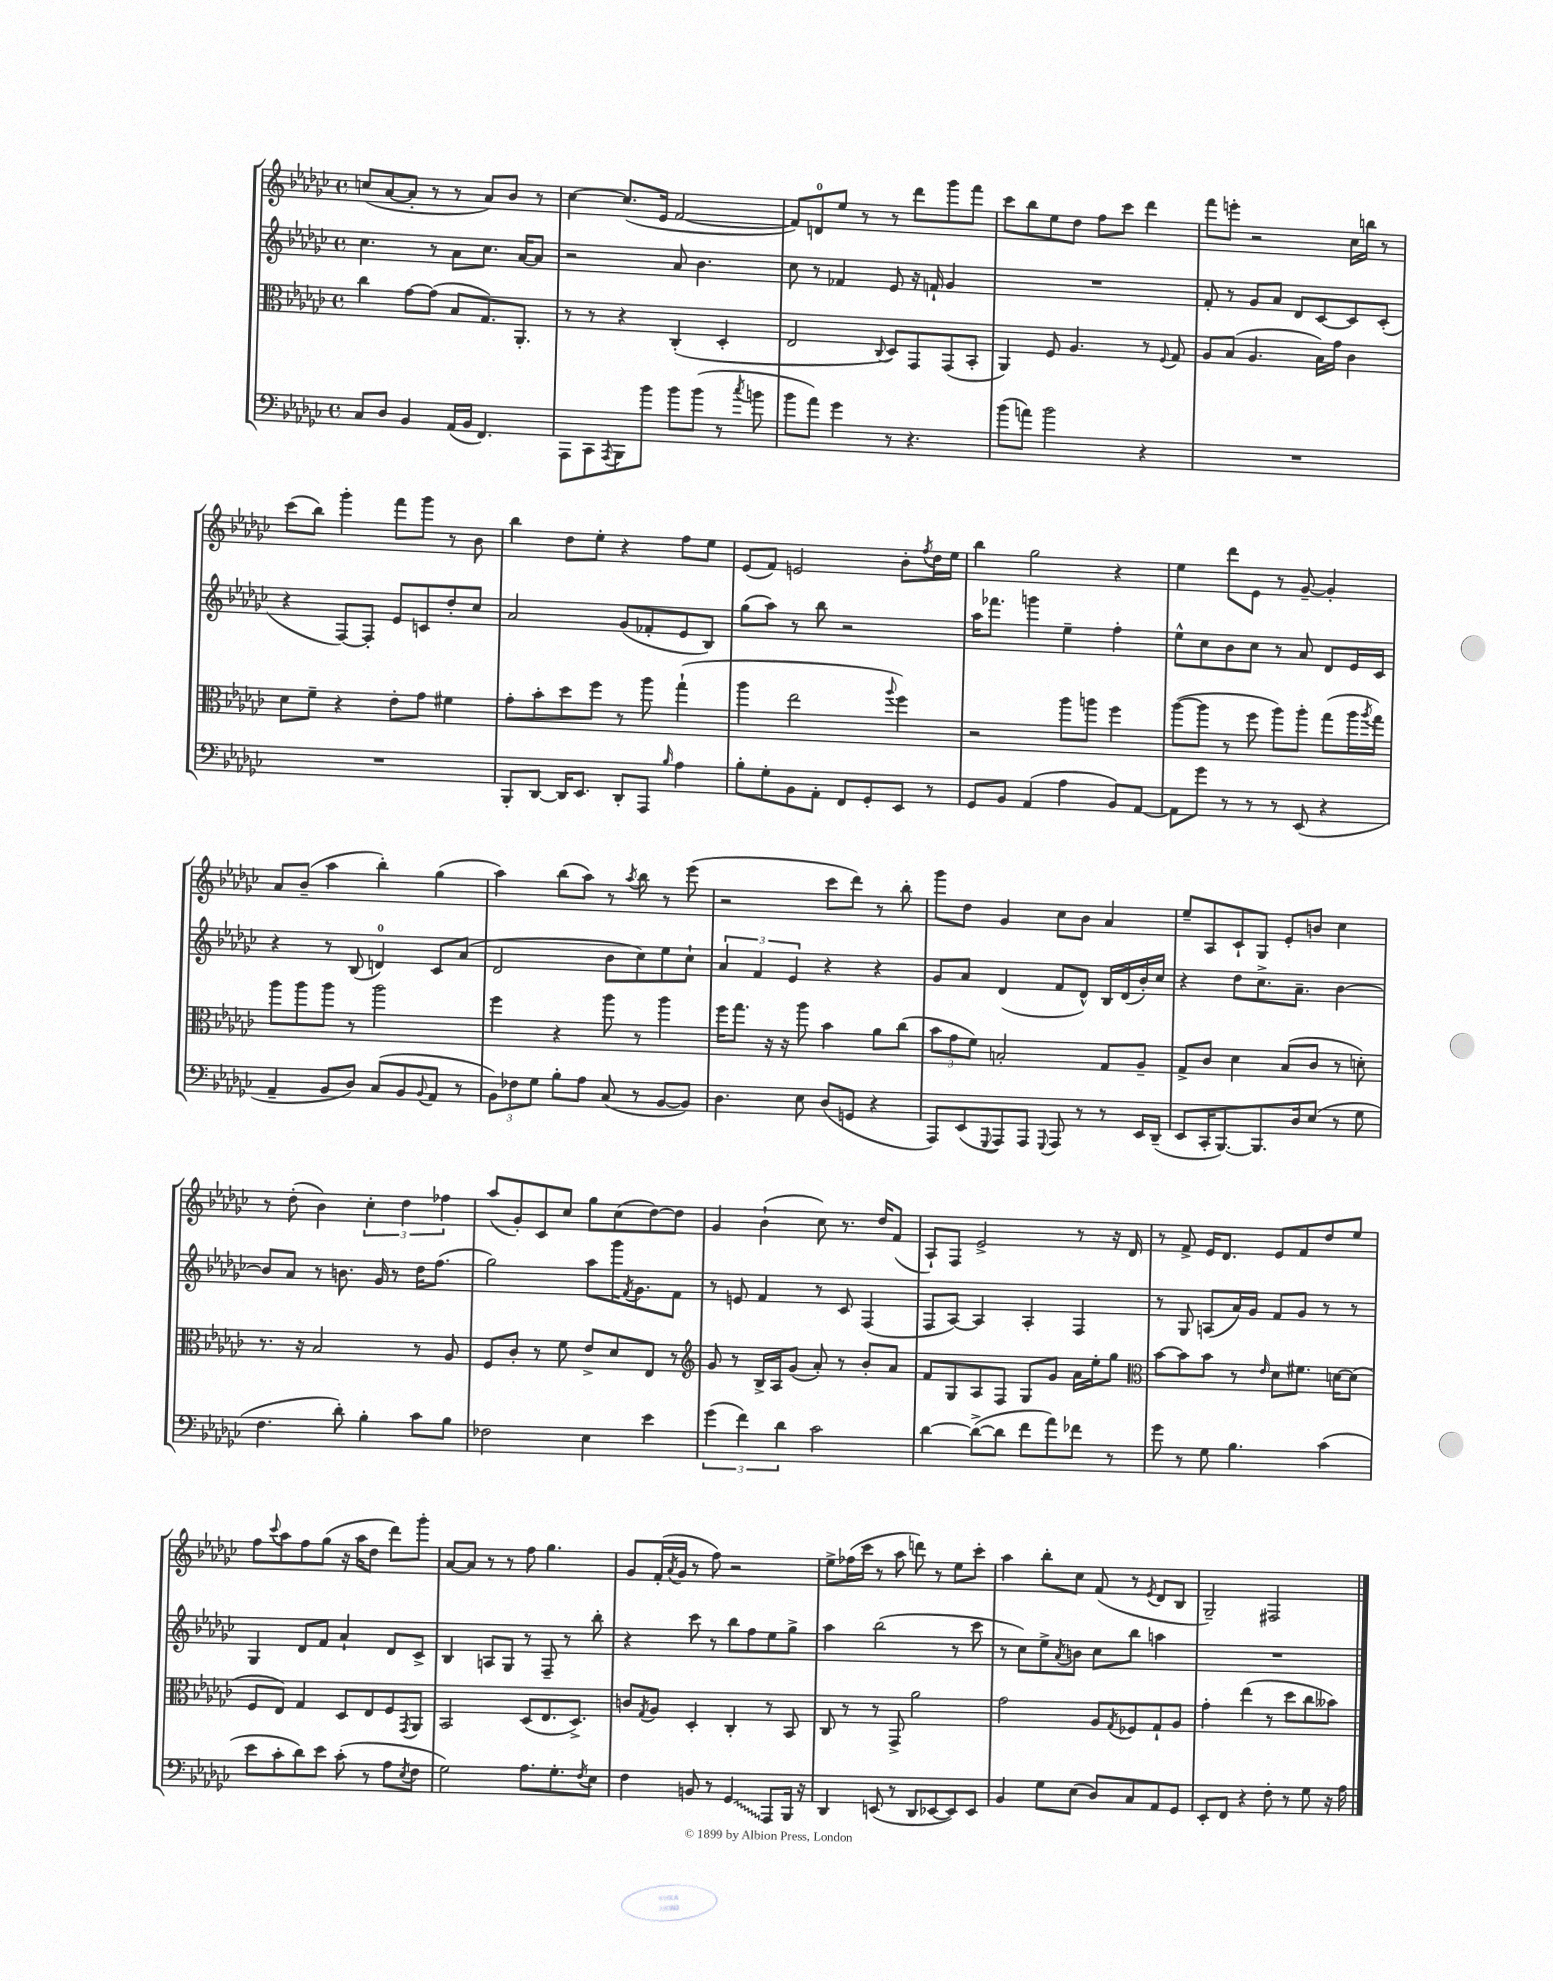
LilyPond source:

<<
\new StaffGroup <<
\new Staff = "s0" {
    \clef treble \key ges \major \defaultTimeSignature \time 4/4
    c''8( aes'8~ aes'8-. r8 r8 aes'8) bes'8 r8 |
    ces''4~ ces''8.( ees'16 f'2~ |
    f'8) d'8-0 ees''8 r8 r8 des'''8 ges'''8 f'''8 |
    ces'''8 bes''8 ees''8 des''8 f''8 ces'''8 des'''4 |
    f'''8 e'''8-. r2 ces''16 b''16 r8 |
    ces'''8( bes''8) ges'''4-. f'''8 ges'''8 r8 bes'8 |
    bes''4 des''8 ees''8-. r4 f''8 ees''8 |
    ees'8( f'8) e'2 bes'8-. \acciaccatura { f''8 } des''16 ees''16 |
    bes''4 ges''2 r4 |
    ees''4 des'''8 ees'8 r8 ges'8~-- ges'4-. |
    aes'8 bes'8--( aes''4 bes''4-.) ges''4( |
    aes''4) bes''8( aes''8) r8 \acciaccatura { aes''8 } bes''8 r8 ees'''8( |
    r2 ces'''8 des'''8) r8 bes''8-. |
    ges'''8 des''8 ges'4 ces''8 bes'8 aes'4 |
    ees''8-- aes8 ces'8-! ges8 ees'8-. b'8 ces''4 |
    r8 des''8-.( bes'4) \tuplet 3/2 { ces''4-. des''4 fes''4 } |
    aes''8( ges'8-.) ces'8 ces''8 ges''8 ces''8( des''8~) des''8 |
    ges'4 bes'4-!( ces''8) r8. des''16 f'8( |
    aes8-!) f8 ees'2-> r8 r16 des'16 |
    r8 f'8-> ees'16 des'8. ees'8 f'8 des''8 ees''8 |
    f''8 \appoggiatura { ces'''8 } aes''8 f''8 ges''8( r16 aes''16 des''8 des'''8) ges'''8-. |
    aes'8~ aes'8 r8 r8 f''8 ges''4. |
    ges'8 f'16-.( \acciaccatura { aes'8 } ges'16 r8 f''8) r2 |
    ees''8-> fes''16( ces'''16 r8 aes''8 d'''8) r8 ees''8 ces'''8-. |
    aes''4 bes''8-. ces''8 f'8( r8 \acciaccatura { ees'8 } des'8 bes8 |
    ges2--) fis2 \bar "|." |
}
\new Staff = "s1" {
    \clef treble \key ges \major \defaultTimeSignature \time 4/4
    ces''4. r8 aes'8 ces''8. aes'16~ aes'8 |
    r2 aes'8 bes'4. |
    ces''8 r8 fes'4 ees'8 r16 f'16-! ges'4 |
    R1 |
    f'8-. r8 ges'8 aes'8 des'8 ces'8~ ces'8 ces'8-.( |
    r4 f8~) f8-. ees'8 c'8 des''8-. ces''8 |
    aes'2 ges'8( fes'8-. ees'8 bes8) |
    ges''8( aes''8) r8 bes''8 r2 |
    aes''16 fes'''8. g'''4 ees''4-- f''4-. |
    ees''8-^ ces''8 bes'8 ces''8 r8 aes'8 des'8 ees'16 ces'16 |
    r4 r8 bes8( d'4-0) ces'8 aes'8( |
    des'2 bes'8 ces''8) ees''8 ces''8-! |
    \tuplet 3/2 { aes'4 f'4 ees'4 } r4 r4 |
    ges'8 aes'8 des'4( f'8 des'8-^) bes16 des'16( bes'16-.) ces''16 |
    r4 des''8 ces''8.-> aes'8.-- bes'4~ |
    bes'8 aes'8 r8 b'8. ges'16 r8 des''16 f''8.( |
    ges''2) aes''8 ges'''16 \acciaccatura { f'8 } ges'8. f'8 |
    r8 e'8 f'4 r8 ces'8 f4( |
    f8 aes8~) aes4 aes4-. f4 |
    r8 ges8 a8( aes'16) ges'16 f'8 ges'8 r8 r8 |
    ges4 des'8 f'8 aes'4-! des'8 ces'8-> |
    bes4 a8 ges8 r8 f8-- r8 bes''8-. |
    r4 ces'''8 r8 bes''8 f''8 ees''8 ges''8-> |
    aes''4 bes''2( r8 ces'''8 |
    r8 ces''8) ees''8-> \acciaccatura { aes'8 } b'8 ces''8 bes''8 a''4 |
    R1 \bar "|." |
}
\new Staff = "s2" {
    \clef alto \key ges \major \defaultTimeSignature \time 4/4
    ces''4 ges'8~ ges'8( bes8 ges8.) aes,8.-. |
    r8 r8 r4 ces4-.( des4-. |
    ees2 \appoggiatura { ces8 } des8) ges,8 ges,8( bes,8-. |
    aes,4) f8 aes4. r8 \appoggiatura { f8 } ges8 |
    aes8 bes8( aes4. bes16) ges'16 ces'4 |
    des'8 f'8-- r4 ees'8-. ges'8 fis'4 |
    ges'8-. bes'8-. des''8 f''8 r8 aes''8 ges''4-!( |
    aes''4 ees''2 \appoggiatura { aes''8 } f''4) |
    r2 aes''8 a''8 f''4 |
    aes''8~( aes''8 r8 f''8 aes''8) aes''8-. ges''8( aes''16 \acciaccatura { aes''8 } ges''16) |
    aes''8 aes''8 aes''8 r8 aes''2 |
    f''4 r4 aes''8 r8 aes''4 |
    f''16 ges''8. r16 r16 aes''8 bes'4 aes'8 ces''8( |
    \tuplet 3/2 { bes'8 ges'8 f'8) } b2-. ges8 aes8-- |
    ges8-> ces'8 des'4 bes8( ces'8 r8 d'8-.) |
    r8. r16 bes2 r8 aes8 |
    f8 ces'8-. r8 f'8 ees'8-> des'8 ees8 r8 |
    \clef treble ges'8 r8 bes16-> aes16 ges'8( aes'8-.) r8 bes'8-. aes'8 |
    f'8 ges8 aes8 f8 ges8 ges'8 aes'16 ees''16-. ges''8 |
    \clef alto bes'8~ bes'8 bes'8 r8 \grace { ees'16 } des'8 fis'8. d'16~ d'8( |
    f8 ees8) ges4 des8 ees8 f8 \acciaccatura { ges,8 } aes,8 |
    bes,2 des8( ees8. des8.->) |
    c'8 \acciaccatura { ges8 } aes8 des4-. ces4-. r8 bes,8 |
    ces8 r8 r8 ges,8-> aes'2 |
    ges'2 aes8 \acciaccatura { ges8 } fes8 ges8-! aes8 |
    ges'4-. ees''4( r8 des''8 ces''8 beses'8) \bar "|." |
}
\new Staff = "s3" {
    \clef bass \key ges \major \defaultTimeSignature \time 4/4
    ces8 des8 bes,4 aes,16( bes,16 f,4.) |
    aes,,8 ces,8 \acciaccatura { aes,,8 } bes,,8 bes'8 bes'8 bes'8( r8 \acciaccatura { ces''8 } b'8 |
    bes'8 aes'8) ges'4 r8 r4. |
    bes'8( a'8) bes'2 r4 |
    R1 |
    R1 |
    bes,,8-. des,8~ des,16 ees,8. des,8-. aes,,8 \grace { bes16 } aes4 |
    bes8-. ges8-. bes,8 aes,8-. f,8 ges,8-. ees,8 r8 |
    ges,8 bes,8 aes,4( aes4 bes,8) aes,8~ |
    aes,8 ges'8 r8 r8 r8 ees,8( r4 |
    aes,4-- bes,8 des8) ces8( bes,8 \appoggiatura { bes,8 } aes,8 r8 |
    \tuplet 3/2 { bes,8) fes8 ges8 } bes8-. aes8 ces8( r8 bes,8~ bes,8) |
    des4. ees8 des8( g,8 r4 |
    aes,,8) ees,8( \appoggiatura { ges,,8 } aes,,8) aes,,8 \appoggiatura { ges,,8 } aes,,8 r8 r8 ees,16 des,16--( |
    ees,8 ces,16-. bes,,8.~) bes,,8. des16 ees8( r8 ges8 |
    f4. des'8-.) bes4-. ces'8 bes8 |
    fes2 ees4 ees'4 |
    \tuplet 3/2 { ges'4( f'4) des'4 } ces'2 |
    des'4~ des'8~->( des'8 f'8 aes'8) fes'8 r8 |
    ges'8 r8 ges8 bes4. ces'4( |
    ees'8 ces'8-. des'8) ees'8 ces'8-.( r8 aes8 \acciaccatura { ees8 } f8 |
    ges2) aes8. ges8.-. \acciaccatura { f8 } ees8 |
    f4 b,8 r8 \once \override Glissando.style = #'zigzag ges,4\glissando aes,,8 bes,,16 r16 |
    des,4 e,8( r8 des,8 ees,8~ ees,8) ees,8 |
    bes,4 ges8 ees8( des8) ces8 aes,8 ges,8 |
    ees,8-. f,8 r4 f8-. r8 ges8 r16 aes16 \bar "|." |
}
>>
>>
\layout { \context { \Score \remove "Bar_number_engraver" } }
